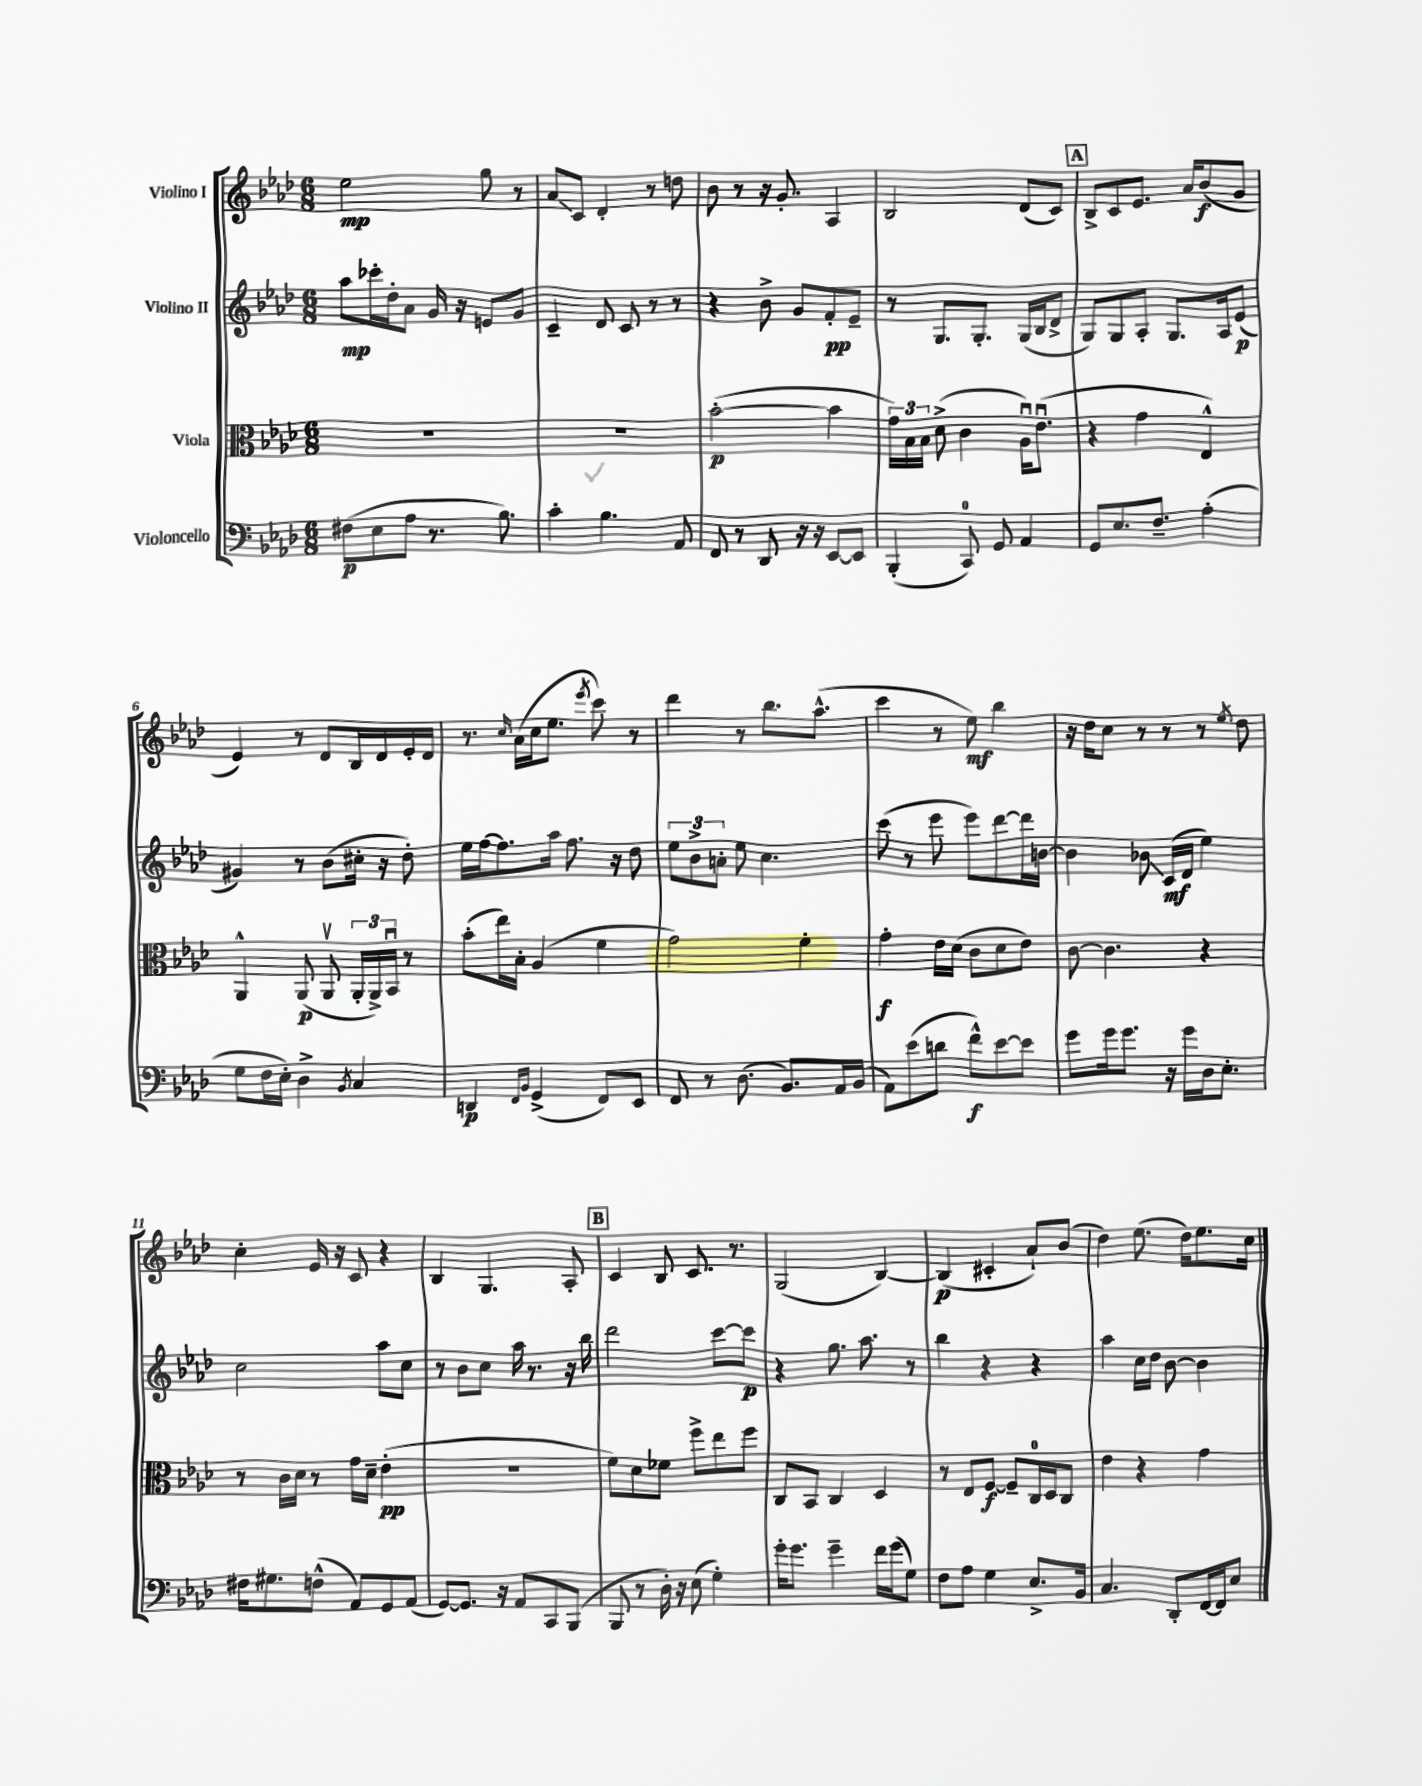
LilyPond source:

<<
\new StaffGroup <<
\new Staff = "s0" \with { instrumentName = "Violino I" } {
    \clef treble \key aes \major \numericTimeSignature \time 6/8
    \autoBeamOff ees''2\mp g''8 r8 |
    aes'8[\glissando c'8] des'4-. r8 d''8 |
    bes'8 r8 r16 g'8.-. aes4 |
    bes2 des'8[( c'8]) |
    \mark \markup { \box "A" } bes8[-> c'8 ees'8.] aes'16[ bes'8\f( g'8] |
    ees'4) r8 des'8[ bes16 des'16 ees'16-. des'16] |
    r8. \grace { c''16 } aes'16[( c''16 ees''8.] \acciaccatura { ees'''8 } c'''8) r8 |
    des'''4 r8 bes''8.[ aes''8.]-^( |
    c'''4 r8 ees''8\mf) bes''4 |
    r16 des''16[ c''8] r8 r8 r8 \acciaccatura { ees''8 } des''8 |
    c''4-. ees'16 r16 c'8 r4 |
    bes4 g4. aes8-. |
    \mark \markup { \box "B" } c'4 bes8 c'8. r8. |
    g2( bes4~) |
    bes4\p( cis'4-. aes'8[-!) bes'8]( |
    des''4) ees''8.( des''16[) ees''8. c''16] \bar "|." |
}
\new Staff = "s1" \with { instrumentName = "Violino II" } {
    \clef treble \key aes \major \numericTimeSignature \time 6/8
    \autoBeamOff aes''8[\mp ces'''16-. des''16-. aes'8] g'16 r16 e'8[ g'8] |
    c'4-- des'8 c'8 r8 r8 |
    r4 bes'8-> g'8[ f'8-.\pp ees'8]-- |
    r8 g8.[ g8.]-. g16[( bes16 des'8]-> |
    \mark \markup { \box "A" } g8[) g8 aes8]-. g8.[ aes16 ees'8]\p( |
    gis'4) r8 bes'8[( cis''16]-. r16 des''8-.) |
    ees''16[ f''16~ f''8. aes''16] f''8. r16 des''8 |
    \tuplet 3/2 { ees''8[ bes'8-> a'8]-. } ees''8 c''4. |
    c'''8( r8 ees'''8 ees'''8[) des'''8~ des'''16 b'16]~ |
    b'4 bes'8\glissando c'16[\mf( des'16] ees''4) |
    c''2 aes''8[ c''8] |
    r8 bes'8[ c''8] aes''16 r8. r16 bes''16 |
    \mark \markup { \box "B" } des'''2 c'''8[~ c'''8]\p |
    r4 g''8. aes''8. r8 |
    bes''4 r4 r4 |
    aes''4 c''16[ des''16] bes'8~ bes'4 \bar "|." |
}
\new Staff = "s2" \with { instrumentName = "Viola" } {
    \clef alto \key aes \major \numericTimeSignature \time 6/8
    \autoBeamOff R2. |
    R2. |
    bes'2~-.\p( bes'4 |
    \tuplet 3/2 { g'16[) bes16 bes16] } des'8->( c'4 aes16[\downbow) ees'8.]\downbow( |
    \mark \markup { \box "A" } r4 g'4 ees4-^) |
    aes,4-^ aes,8\p( aes,8\upbow \tuplet 3/2 { aes,16[-. aes,16->) bes,16]\downbow } r8 |
    bes'8[-.( ees''16) bes16]-. aes4( f'4 |
    g'2) f'4-. |
    g'4-.\f ees'16[ des'16]( c'8[ des'8 ees'8]) |
    c'8~ c'4. r4 |
    r8 c'16[ des'16] r8 g'16[ des'16]-- ees'4-.\pp( |
    R2. |
    \mark \markup { \box "B" } f'8[) des'8 fes'8] f''8[-> ees''8 f''8] |
    c8[ bes,8] c4 des4 |
    r8 ees8[ f8]~\f f8[-- c16-0 des16 c8] |
    ees'4 r4 g'4 \bar "|." |
}
\new Staff = "s3" \with { instrumentName = "Violoncello" } {
    \clef bass \key aes \major \numericTimeSignature \time 6/8
    \autoBeamOff fis8[\p( ees8 aes8] r8. bes8.) |
    c'4-. bes4. aes,8 |
    f,8 r8 des,8 r16 r16 ees,8[~ ees,8] |
    bes,,4-.( c,8-0) g,8 aes,4 |
    \mark \markup { \box "A" } g,8[ ees8. f8.]-- aes4-.( |
    g8[ f16 ees16]-.) des4-> \acciaccatura { bes,8 } c4 |
    d,4\p \grace { f,16[ bes,16] } g,4->( f,8[) ees,8] |
    f,8 r8 des8.( bes,8.[) aes,16 bes,16]( |
    aes,8[) ees'8( d'8] f'8[-^\f) ees'8~ ees'8] |
    g'8[ g'16 g'8.] r16 g'16[ des16 ees8.]-. |
    fis16[ gis8. f8]-^( aes,8[) g,8 aes,8]( |
    g,8[~) g,8.] r16 aes,8[ c,8 bes,,8]( |
    \mark \markup { \box "B" } bes,,8 r8 des16-.) r16 ees8( g4-.) |
    g'16[-. g'8.] g'4-- f'16[ g'16( g8]) |
    f8[ aes8] g4 ees8.[-> bes,16] |
    c4. des,8[-. f,16~ f,16 ees8] \bar "|." |
}
>>
>>
